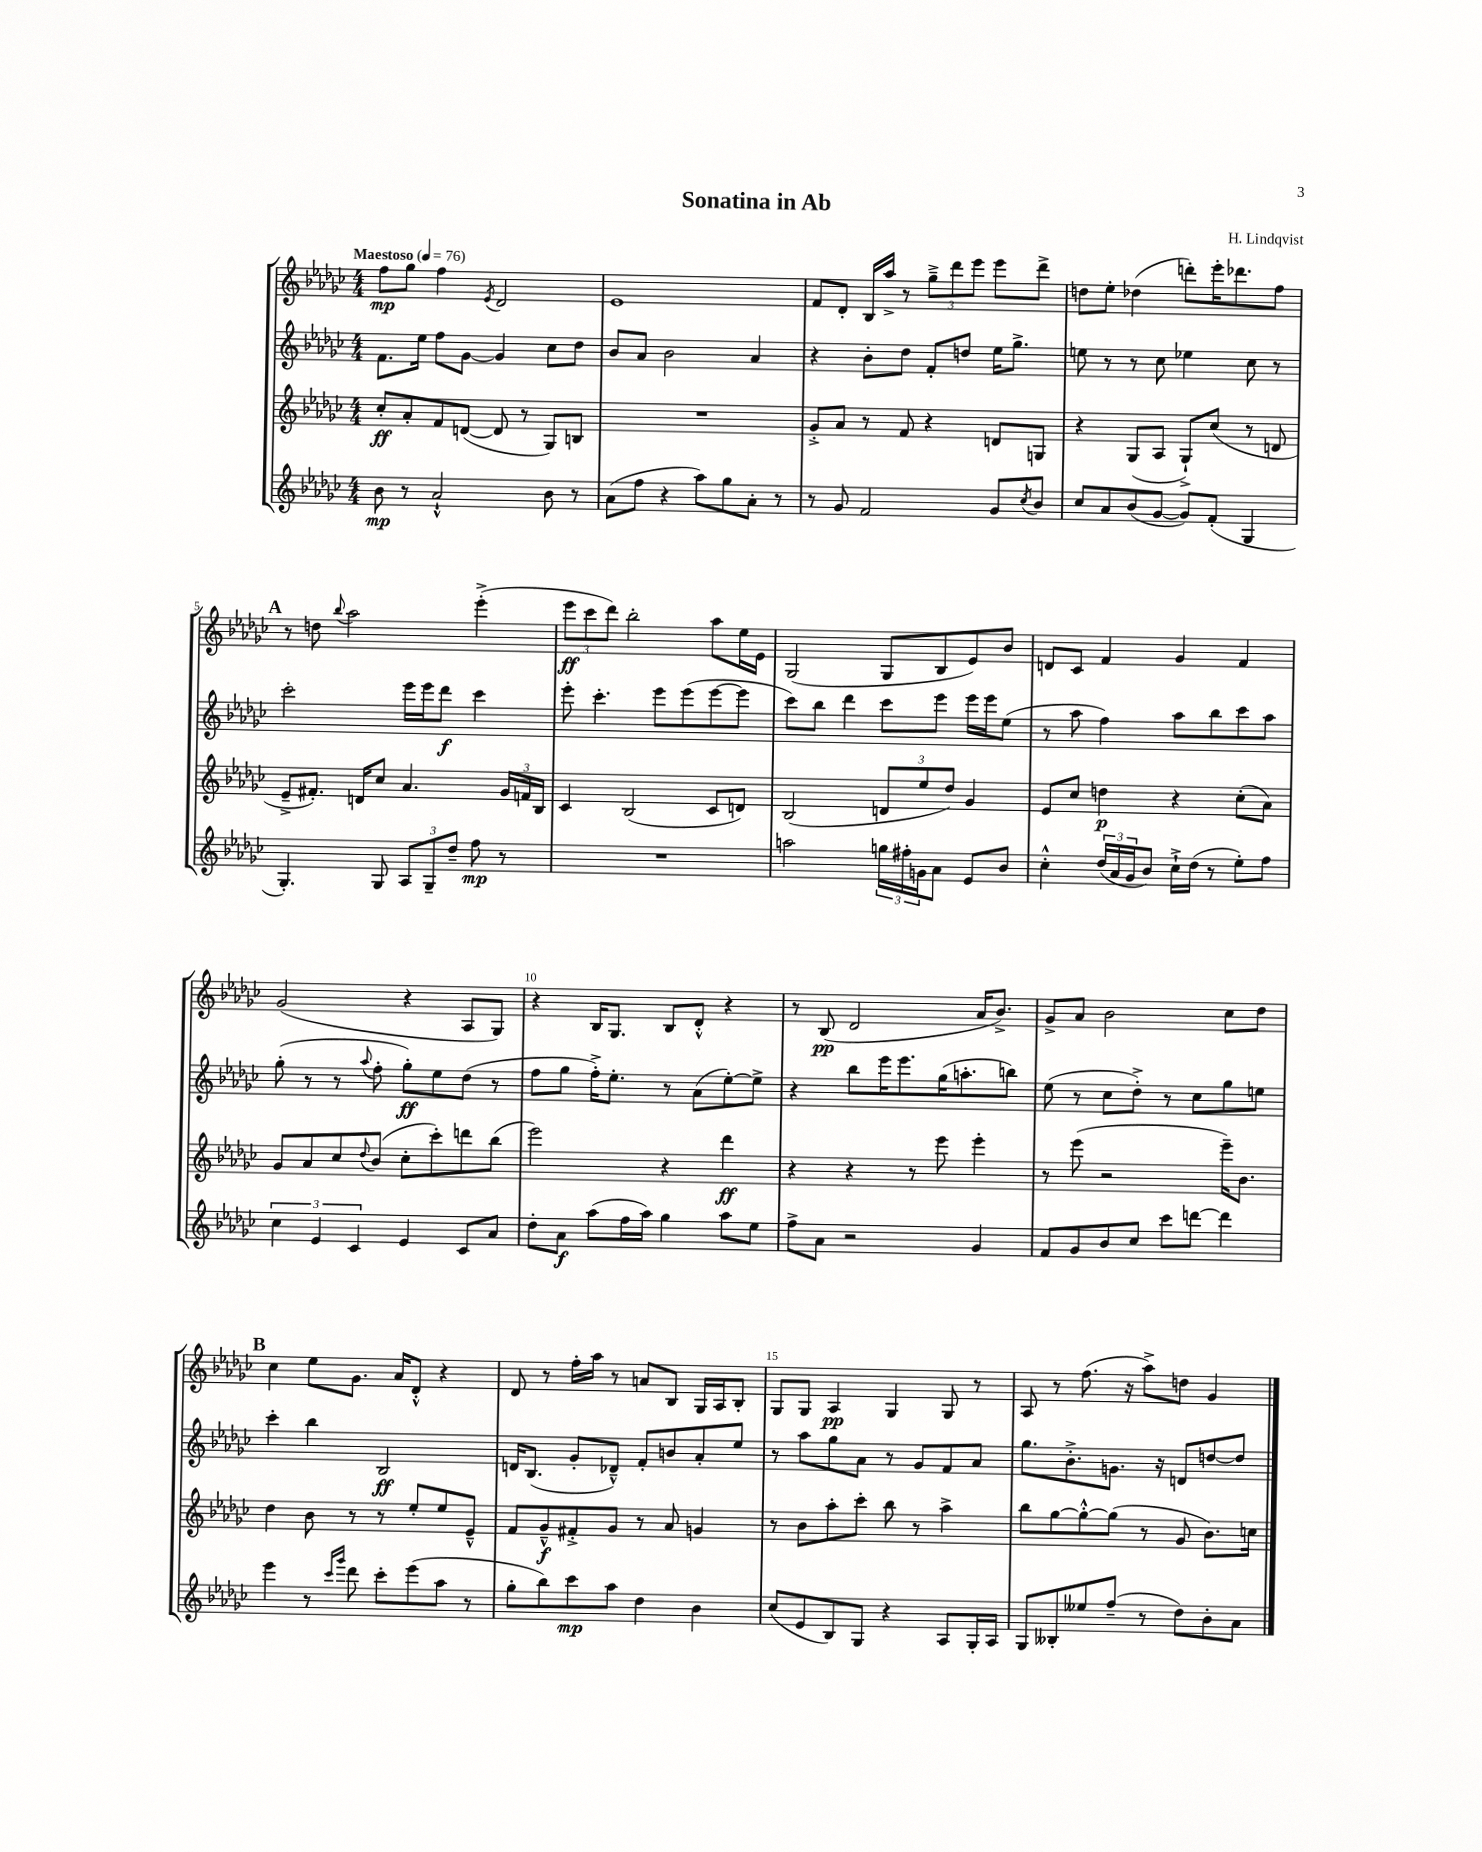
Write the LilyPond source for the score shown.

\header { title = "Sonatina in Ab" composer = "H. Lindqvist" }
<<
\new StaffGroup <<
\new Staff = "s0" {
    \clef treble \key ges \major \numericTimeSignature \time 4/4 \tempo "Maestoso" 4 = 76
    f''8\mp ges''8 f''4 \acciaccatura { ees'8 } des'2 |
    ees'1 |
    f'8 des'8-. bes16 aes''16-> r8 \tuplet 3/2 { ges''8---> des'''8 ees'''8 } ees'''8 des'''8-> |
    d''8 ees''8-. des''4( d'''8-.) ees'''16-. des'''8. f''8 |
    \mark \markup { \bold "A" } r8 d''8 \appoggiatura { bes''8 } aes''2 ees'''4-.->( |
    \tuplet 3/2 { ees'''8\ff ces'''8 des'''8) } bes''2-. aes''8 ees''16 ees'16 |
    ges2( ges8 bes8 ees'8) bes'8 |
    d'8 ces'8 f'4 ges'4 f'4 |
    ges'2( r4 aes8 ges8) |
    r4 bes16 ges8. bes8 des'8-.-^ r4 |
    r8 bes8\pp( des'2 aes'16 bes'8.->) |
    ges'8-> aes'8 bes'2 ces''8 des''8 |
    \mark \markup { \bold "B" } ces''4 ees''8 ges'8. aes'16 des'8-.-^ r4 |
    des'8 r8 f''16-. aes''16 r8 a'8 bes8 ges16 aes16 bes8-. |
    ges8 ges8 aes4\pp ges4 ges8 r8 |
    aes8 r8 f''8.( r16 aes''8->) d''8 ges'4 \bar "|." |
}
\new Staff = "s1" {
    \clef treble \key ges \major \numericTimeSignature \time 4/4
    f'8. ees''16 f''8 ges'8~ ges'4 ces''8 des''8 |
    bes'8 aes'8 bes'2 aes'4 |
    r4 bes'8-. des''8 f'8-. d''8 ees''16 ges''8.-> |
    e''8 r8 r8 ces''8 ees''4 ces''8 r8 |
    \mark \markup { \bold "A" } ces'''2-. ees'''16 ees'''16 des'''8\f ces'''4 |
    ees'''8-. ces'''4.-. ees'''8 ees'''8( ees'''8~ ees'''8 |
    ces'''8) bes''8 des'''4 ces'''8 ees'''8 ees'''16 ees'''16 ees''8( |
    r8 aes''8 f''4) aes''8 bes''8 ces'''8 aes''8 |
    ges''8-.( r8 r8 \appoggiatura { aes''8 } f''8-. ges''8-.\ff) ees''8 des''8( r8 |
    f''8 ges''8 f''16-.->) ees''8.-. r8 aes'8( ees''8~-.) ees''8-> |
    r4 bes''8 ees'''16 ees'''8. ges''16( a''8.-. b''8) |
    ees''8( r8 ces''8 des''8-.->) r8 ces''8 ges''8 e''8 |
    \mark \markup { \bold "B" } ces'''4-. bes''4 bes2\ff |
    d'16 bes8.( ges'8-. des'8---^) f'8-. b'8 aes'8-. ees''8 |
    r8 aes''8 ges''8 aes'8 r8 ges'8 f'8 aes'8 |
    ges''8. bes'8.-.-> g'8. r16 d'8 d''8~ d''8 \bar "|." |
}
\new Staff = "s2" {
    \clef treble \key ges \major \numericTimeSignature \time 4/4
    ces''8-.\ff aes'8-. f'8 d'8~( d'8 r8 ges8) b8 |
    R1 |
    ges'8-.-> aes'8 r8 f'8 r4 d'8 g8 |
    r4 ges8( aes8 ges8-!->) ces''8( r8 d'8 |
    \mark \markup { \bold "A" } ees'8---> fis'8.-.) d'16 ces''8 aes'4. \tuplet 3/2 { ges'16 f'16 bes16 } |
    ces'4 bes2( ces'8 d'8) |
    bes2( \tuplet 3/2 { d'8 ees''8 des''8) } ges'4 |
    ees'8 ces''8 d''4\p r4 ces''8-.( aes'8) |
    ges'8 aes'8 ces''8 \appoggiatura { des''8 } bes'8( ces''8-. ces'''8-.) d'''8 bes''8( |
    ees'''2) r4 des'''4\ff |
    r4 r4 r8 ees'''8 ees'''4-. |
    r8 ees'''8( r2 ees'''16--) bes'8. |
    \mark \markup { \bold "B" } des''4 bes'8 r8 r8 ees''8-. ees''8 ees'8---^ |
    f'8 ges'8---^\f fis'8-.-> ges'8 r8 aes'8 g'4 |
    r8 bes'8 aes''8-. ces'''8-. bes''8 r8 aes''4-> |
    bes''8 ges''8~ ges''8~-.-^ ges''8( r8 ges'8 bes'8.) c''16 \bar "|." |
}
\new Staff = "s3" {
    \clef treble \key ges \major \numericTimeSignature \time 4/4
    bes'8\mp r8 aes'2-!-^ bes'8 r8 |
    aes'8( f''8 r4 aes''8) ges''8 aes'8-. r8 |
    r8 ges'8 f'2 ges'8 \acciaccatura { ces''8 } bes'8 |
    ces''8 aes'8 bes'8( ges'8~ ges'8) f'8-.( ges4 |
    \mark \markup { \bold "A" } ges4.-.) ges8 \tuplet 3/2 { aes8 ges8-- des''8-- } f''8\mp r8 |
    R1 |
    a''2 \tuplet 3/2 { g''16 fis''16-. g'16 } aes'8 ees'8 bes'8 |
    ces''4-.-^ \tuplet 3/2 { des''16( aes'16 ges'16 } bes'8) ces''16-!-> des''16( r8 ees''8-.) f''8 |
    \tuplet 3/2 { ces''4 ees'4 ces'4 } ees'4 ces'8 aes'8 |
    des''8-. aes'8\f aes''8( f''16 aes''16) ges''4 aes''8 ees''8 |
    f''8-> aes'8 r2 ges'4 |
    f'8 ges'8 bes'8 ces''8 ces'''8 d'''8~ d'''4 |
    \mark \markup { \bold "B" } ees'''4 r8 \grace { ces'''16 ges'''16 } des'''8 ces'''8-. ees'''8( aes''8 r8 |
    ges''8-. bes''8) ces'''8\mp aes''8 des''4 bes'4 |
    ces''8( ees'8 bes8) ges8 r4 aes8 ges16-. aes16 |
    ges8 beses8-. eeses''8 f''8--( r8 des''8) bes'8-. aes'8 \bar "|." |
}
>>
>>
\layout { \context { \Score \override BarNumber.break-visibility = ##(#f #t #t) barNumberVisibility = #(every-nth-bar-number-visible 5) } }
